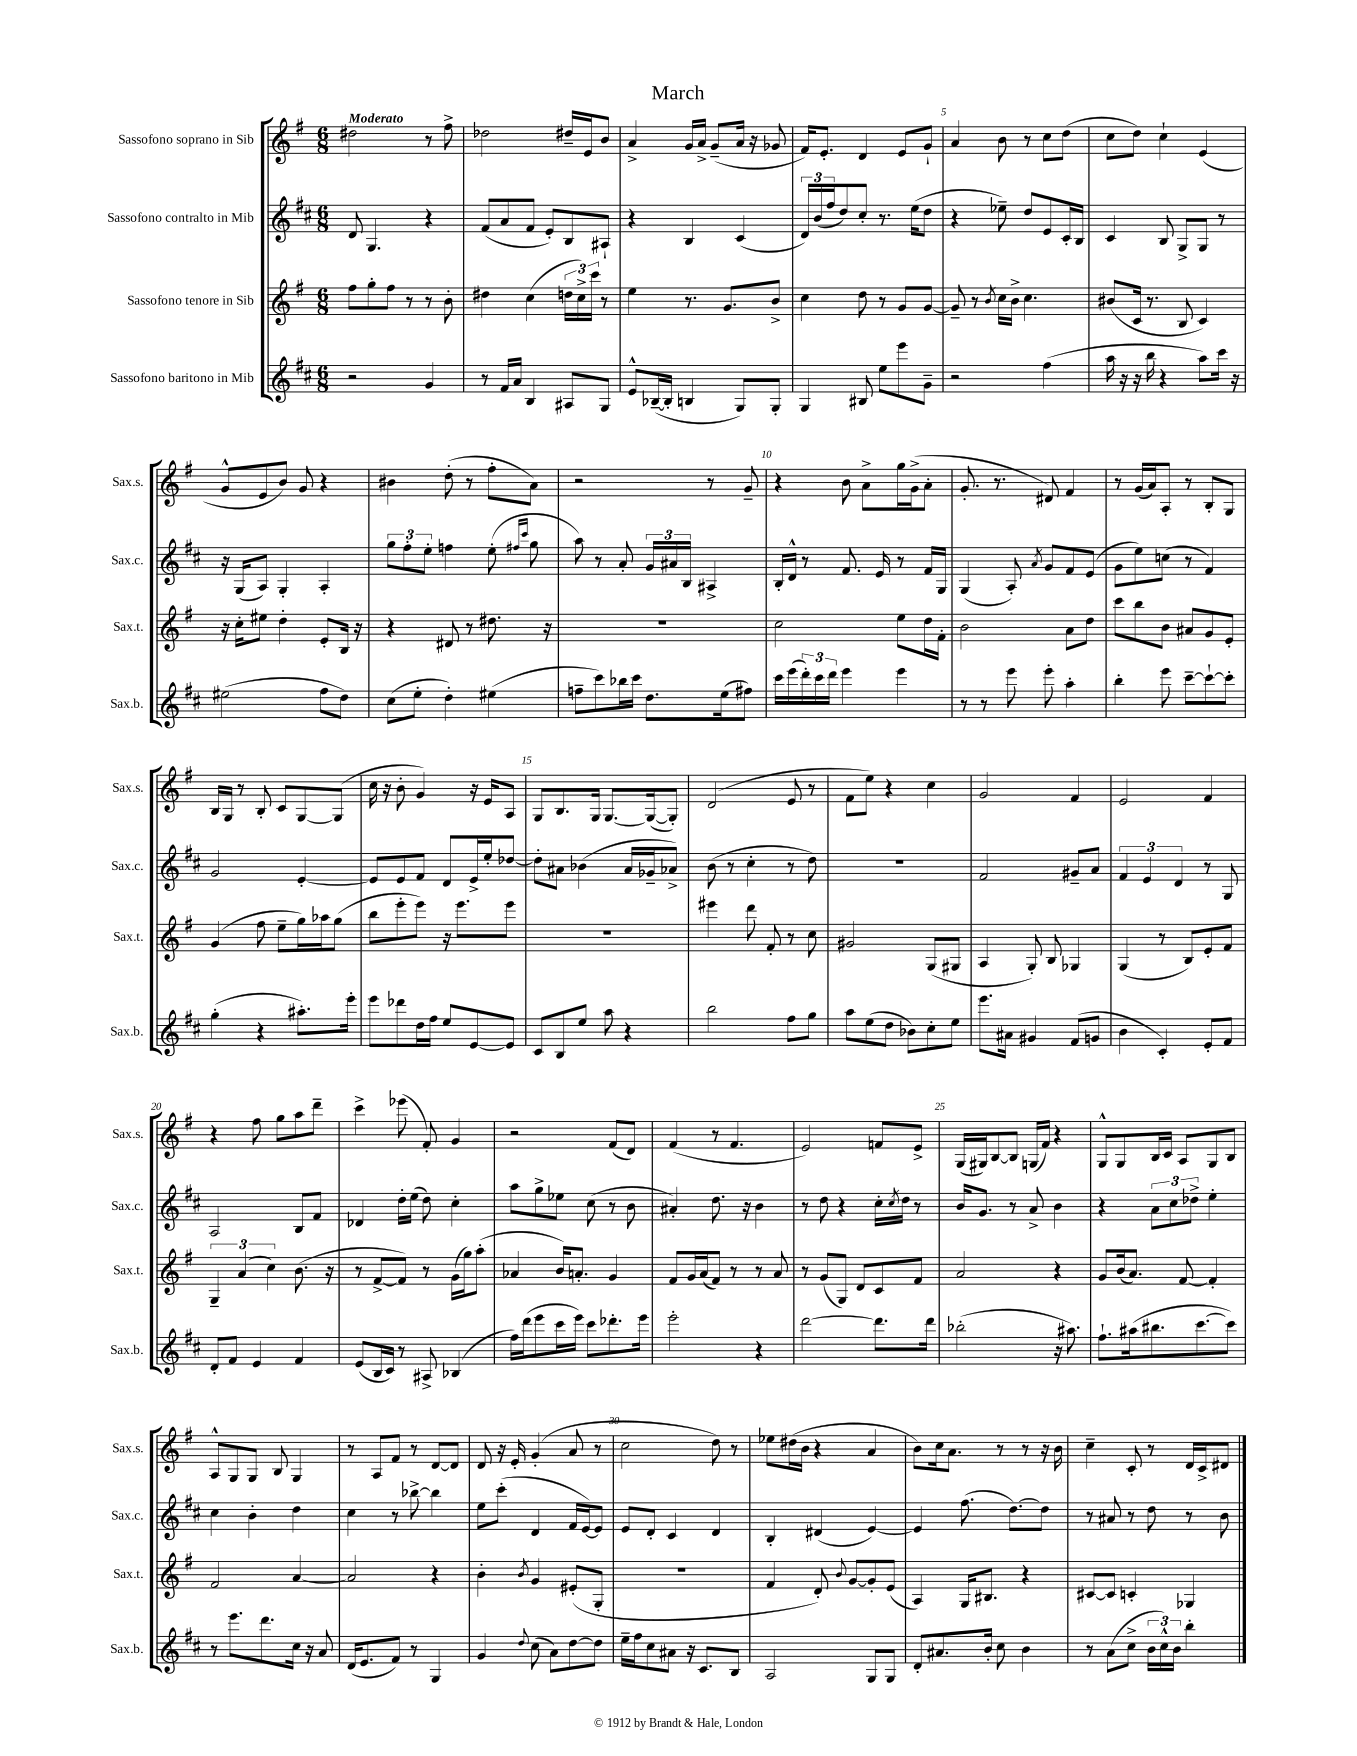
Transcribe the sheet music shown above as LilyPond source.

\header { title = "March" }
<<
\new StaffGroup <<
\new Staff = "s0" \with { instrumentName = "Sassofono soprano in Sib" shortInstrumentName = "Sax.s." } {
    \clef treble \key g \major \numericTimeSignature \time 6/8 \tempo "Moderato"
    dis''2 r8 fis''8-> |
    des''2 dis''16-- e'16 b'8 |
    a'4-> g'16 a'16-> g'8--( a'16 r16 ges'8 |
    fis'16) e'8.-. d'4 e'8 g'8-! |
    a'4 b'8 r8 c''8 d''8( |
    c''8 d''8) c''4-! e'4( |
    g'8-^ e'8 b'8) g'8 r4 |
    bis'4 d''8-.( r8 fis''8-. a'8) |
    r2 r8 g'8-- |
    r4 b'8 a'8-> g''16 g'16->( a'8-. |
    g'8.-. r8. dis'8) fis'4 |
    r8 g'16( a'16) a8-. r8 b8-. g8 |
    b16 g16 r8 b8-. c'8 g8~ g8( |
    c''16 r16 b'8-. g'4) r16 e'16 a8 |
    g8 b8. g16 g8.~ g16~( g8-.) |
    d'2( e'8 r8 |
    fis'8 e''8) r4 c''4 |
    g'2 fis'4 |
    e'2 fis'4 |
    r4 fis''8 g''8 a''8 d'''8-- |
    c'''4-> ees'''8( fis'8-.) g'4 |
    r2 fis'8( d'8) |
    fis'4( r8 fis'4. |
    e'2) f'8 e'8-> |
    g16( gis16) b8~ b8 g16( fis'16) r4 |
    g8-^ g8 b16 c'16 a8 g8 b8 |
    a8-^ g8 g8 b8 g4 |
    r8 a8 fis'8 r8 d'8~ d'8 |
    d'8 r16 e'16-. g'4-.( a'8 r8 |
    c''2 d''8) r8 |
    ees''8 dis''16( b'16 r4 a'4 |
    b'8) c''16 a'8. r8 r8 r16 b'16 |
    c''4-- c'8-. r8 d'16 c'16-> dis'8 \bar "|." |
}
\new Staff = "s1" \with { instrumentName = "Sassofono contralto in Mib" shortInstrumentName = "Sax.c." } {
    \clef treble \key d \major \numericTimeSignature \time 6/8
    d'8 g4. r4 |
    fis'8( a'8 fis'8 e'8-.) b8 ais8-! |
    r4 b4 cis'4( |
    \tuplet 3/2 { d'16) b'16( fis''16 } d''8) cis''8-. r8. e''16( d''8 |
    r4 ees''8--) d''8 e'8 cis'16-. b16 |
    cis'4 b8 g8-> g8 r8 |
    r16 g16( a8) g4-. a4-. |
    \tuplet 3/2 { g''8 fis''8-. e''8-. } f''4 e''8-.( \grace { fis''16 cis'''16 } g''8 |
    a''8) r8 a'8-. \tuplet 3/2 { g'16 ais'16 b16 } ais4-> |
    b16-. d'16-^ r8 fis'8. e'16 r8 fis'16 g16 |
    g4( a8-.) \acciaccatura { a'8 } g'8 fis'8 e'8( |
    g'8 e''8) c''8( r8 fis'4) |
    g'2 e'4~-. |
    e'8 e'8 fis'8 d'8 e'16-> e''16-. des''8~ |
    des''8-. ais'8 bes'4( ais'16 ges'16-- aes'8->) |
    b'8( r8 cis''4-. r8 d''8) |
    R2. |
    fis'2 gis'8-- a'8 |
    \tuplet 3/2 { fis'4 e'4 d'4 } r8 g8 |
    a2 b8 fis'8 |
    des'4 d''16-. e''16( d''8) cis''4-. |
    a''8 g''8-> ees''8 cis''8( r8 b'8 |
    ais'4-.) d''8. r16 b'4 |
    r8 d''8 r4 cis''16-. \acciaccatura { cis''8 } d''16 r8 |
    b'16 g'8. r8 a'8-> b'4 |
    r4 \tuplet 3/2 { a'8 cis''8 des''8-> } e''4-. |
    cis''4 b'4-. d''4 |
    cis''4 r8 bes''8~-> bes''4 |
    e''8 cis'''8-.( d'4 fis'16 e'16~) e'8 |
    e'8 d'8-. cis'4 d'4 |
    b4-. dis'4( e'4~) |
    e'4 fis''8.( d''8.~) d''8 |
    r8 ais'8 r8 d''8 r8 b'8 \bar "|." |
}
\new Staff = "s2" \with { instrumentName = "Sassofono tenore in Sib" shortInstrumentName = "Sax.t." } {
    \clef treble \key g \major \numericTimeSignature \time 6/8
    fis''8 g''8-. fis''8 r8 r8 b'8-. |
    dis''4 c''4( \tuplet 3/2 { d''16 c''16->) c'''16 } r8 |
    e''4 r8. g'8. b'8-> |
    c''4 d''8 r8 g'8 g'8~ |
    g'8-- r8 \acciaccatura { b'8 } c''16 b'16-> c''4. |
    bis'8( c'16 r8. b8 c'4) |
    r16 c''16-. eis''8 d''4-. e'8-. b16 r16 |
    r4 dis'8 r8 dis''8. r16 |
    R2. |
    c''2 e''8 d''16 fis'16-. |
    b'2 a'8 d''8 |
    c'''8 b''8 b'8 ais'8 g'8 e'8-. |
    g'4( fis''8 e''8-- g''16) aes''16 g''8( |
    b''8 e'''8-. e'''8) r16 e'''8. e'''8 |
    R2. |
    eis'''4 d'''8 fis'8-. r8 c''8 |
    gis'2 g8( gis8 |
    a4 g8-.) b8 ges4 |
    g4( r8 b8) e'8-. fis'8 |
    \tuplet 3/2 { g4-- a'4( c''4) } b'8.( r16 |
    r8 fis'8~-> fis'8) r8 g'16( g''16) a''8-.( |
    aes'4 b'16) a'8.-. g'4 |
    fis'8 g'16 a'16( fis'8) r8 r8 a'8 |
    r8 g'8( g8) d'8 c'8 fis'8 |
    a'2 r4 |
    g'8 b'16( a'8.) fis'8~ fis'4-. |
    fis'2 a'4~ |
    a'2 r4 |
    b'4-. \acciaccatura { b'8 } g'4 eis'8-.( g8-. |
    R2. |
    fis'4 d'8-.) \appoggiatura { b'8 } g'8~ g'8-. e'8( |
    a4) g16 bis8. r4 |
    cis'8~ cis'8 c'4-. ges4 \bar "|." |
}
\new Staff = "s3" \with { instrumentName = "Sassofono baritono in Mib" shortInstrumentName = "Sax.b." } {
    \clef treble \key d \major \numericTimeSignature \time 6/8
    r2 g'4 |
    r8 fis'16 a'16 b4 ais8 g8 |
    e'8-^ bes16~--( bes16-. b4 g8) g8-. |
    g4 bis8 e''8 e'''8 g'8-- |
    r2 fis''4( |
    a''16 r16 r16 b''16 r4 a''8) cis'''16 r16 |
    eis''2( fis''8 d''8) |
    cis''8( e''8-. d''4-.) eis''4( |
    f''8-- cis'''8) bes''16 cis'''16 d''8. e''16( fis''8) |
    cis'''16 e'''16( \tuplet 3/2 { d'''16-.) cis'''16 d'''16 } e'''4 e'''4 |
    r8 r8 e'''8 e'''8-. a''4-. |
    b''4-. e'''8 cis'''8~-- cis'''8~-! cis'''8-. |
    g''4-.( r4 ais''8.-.) e'''16-. |
    e'''8 des'''8 d''16 fis''16 e''8 e'8~ e'8 |
    cis'8 b8 e''8 a''8 r4 |
    b''2 fis''8 g''8 |
    a''8 e''8( d''8 bes'8) cis''8-. e''8 |
    e'''8. ais'16 gis'4 fis'8( g'8 |
    b'4 cis'4-.) e'8-. fis'8 |
    d'8-. fis'8 e'4 fis'4 |
    e'8( b16 cis'16) r8 ais8-> bes4( |
    fis''16) d'''16( e'''8 cis'''16 e'''16) cis'''8 des'''8.-. e'''16 |
    e'''2-. r4 |
    d'''2~ d'''8. d'''16 |
    bes''2-.( r16 ais''8.) |
    fis''8.-! ais''16( bis''8. cis'''8.~ cis'''8) |
    r8 e'''8. d'''8. cis''16 r16 a'8 |
    d'16( e'8. fis'8) r8 g4 |
    g'4 \appoggiatura { d''8 } cis''8( a'8) d''8~ d''8 |
    e''16-- fis''16 cis''8 ais'8 r16 cis'8. b8 |
    a2 g8 g8 |
    d'8-. ais'8. b'16-. cis''8 b'4 |
    r8 a'8( cis''8-> \tuplet 3/2 { b'16 cis''16-^) b'16 } b''4-. \bar "|." |
}
>>
>>
\layout { \context { \Score \override BarNumber.break-visibility = ##(#f #t #t) barNumberVisibility = #(every-nth-bar-number-visible 5) } }
